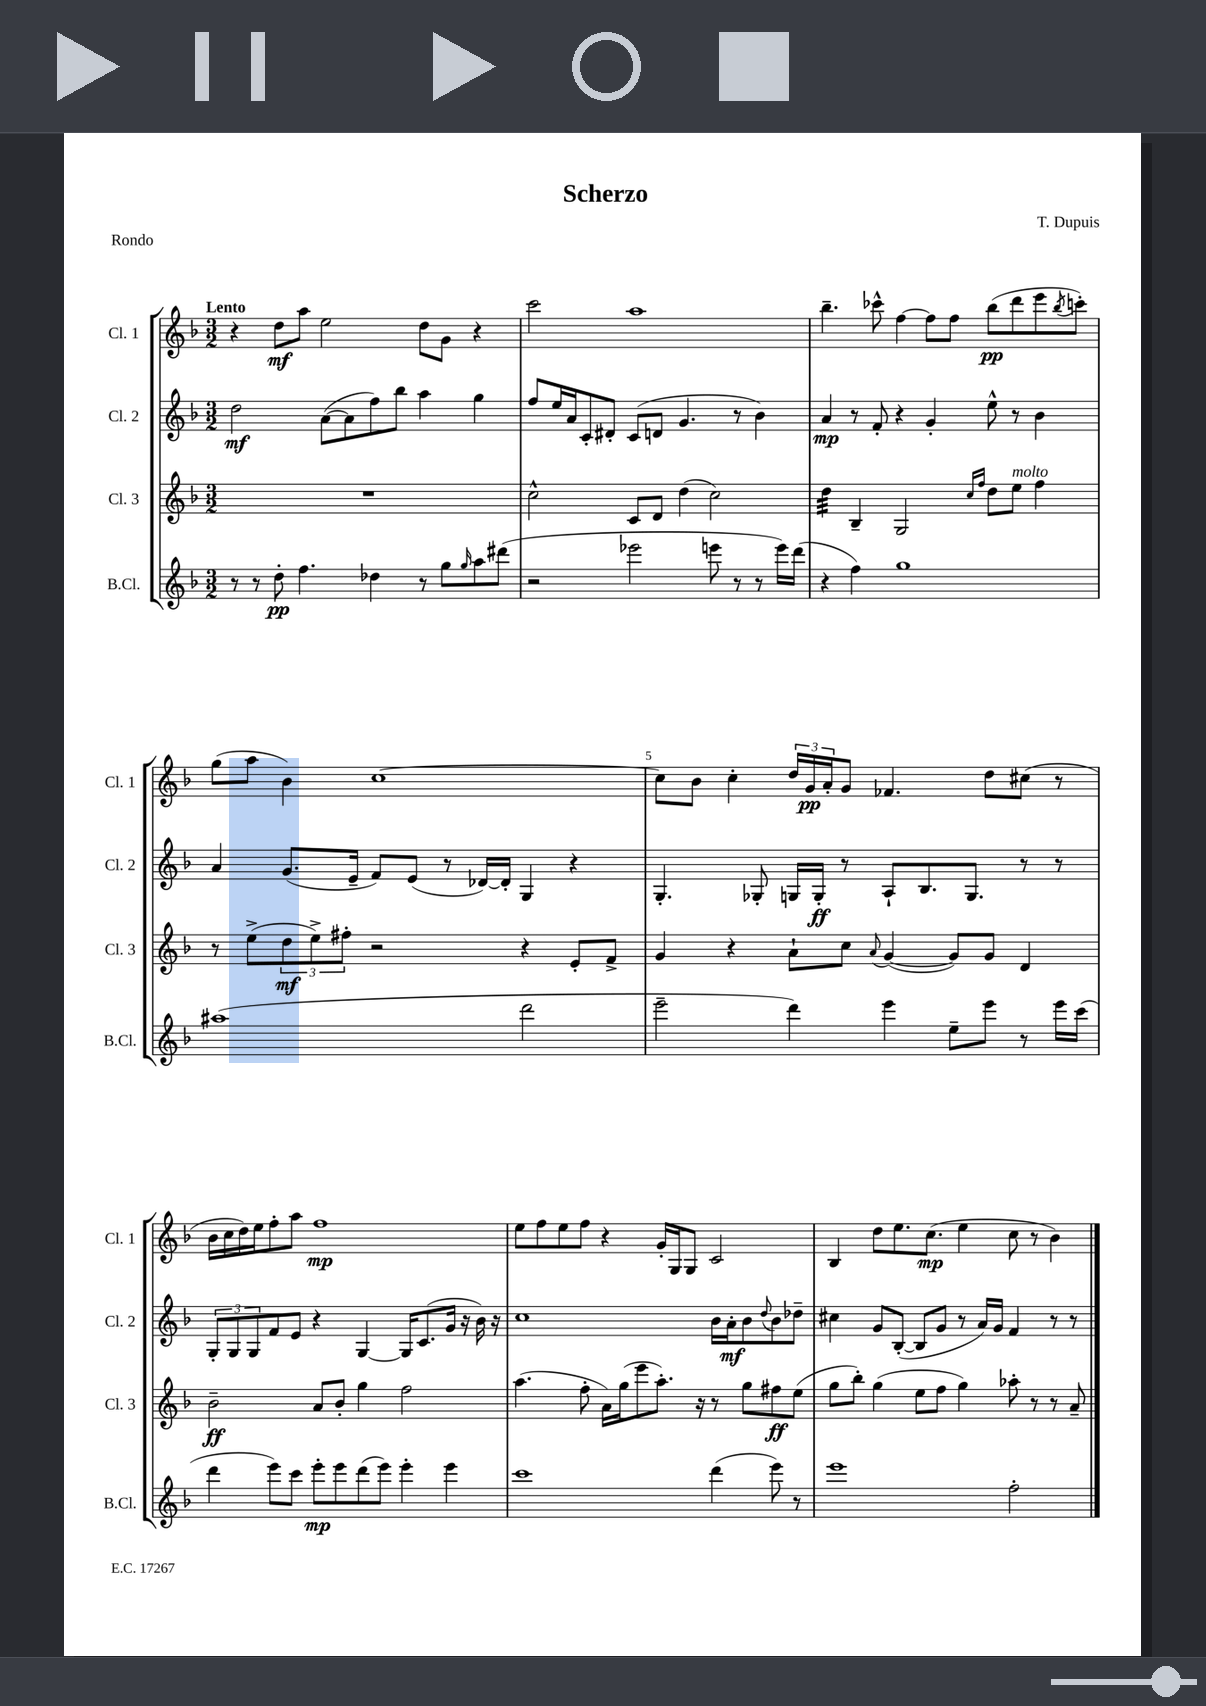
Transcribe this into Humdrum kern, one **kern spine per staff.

**kern	**kern	**kern	**kern
*staff4	*staff3	*staff2	*staff1
*clefG2	*clefG2	*clefG2	*clefG2
*k[b-]	*k[b-]	*k[b-]	*k[b-]
*M3/2	*M3/2	*M3/2	*M3/2
8r	1.r	2dd	4r
8r	.	.	.
8dd'	.	.	8dd
4.ff	.	.	8aa
.	.	([8a	2ee
.	.	8a]	.
4dd-	.	8ff)	.
.	.	8bb-	.
8r	.	4aa	8dd
8gg	.	.	8g
16qqgg	.	.	.
8aa	.	4gg	4r
(8ddd#	.	.	.
=	=	=	=
2r	2cc^^	8ff	2ccc
.	.	16ee	.
.	.	16a	.
.	.	8c'	.
.	.	8d#'	.
2eee-	8c	(8c	1aa
.	8d	8d	.
.	(4dd	4.g	.
8eee	2cc)	.	.
8r	.	8r	.
8r	.	4b-)	.
16eee)	.	.	.
(16ddd	.	.	.
=	=	=	=
4r	4dd	4a	4.bb-~
4ff)	4B-~	8r	.
.	.	8f'	8ccc-^^
1gg	2G	4r	[4ff
.	.	4g'	8ff]
.	.	.	8ff
.	16qqcc	.	.
.	16qqff	.	.
.	8dd	8ee^^	(8bb-
.	8ee	8r	8ddd
.	4ff	4b-	8eee
.	.	.	8qbb-
.	.	.	8ccc')
=	=	=	=
(1aa#	8r	4a	(8gg
.	(8ee^	.	8aa
.	12dd	(8.g	4b-)
.	12ee^)	.	.
.	12ff#'	.	.
.	.	16e~	.
.	2r	8f)	[1cc
.	.	(8e	.
.	.	8r	.
.	.	[16d-)	.
.	.	16d-']	.
2ddd	4r	4G	.
.	8e'	4r	.
.	8f^	.	.
=	=	=	=
2eee~	4g	4.G'	8cc]
.	.	.	8b-
.	4r	.	4cc'
.	.	8G-'	.
4ddd)	8a`	16G	24dd
.	.	.	24g
.	.	16G'	.
.	.	.	24a'
.	8cc	8r	8g
.	8qqa	.	.
4eee	([4g	8A`	4.f-
.	.	8.B-	.
8ee~	8g])	.	.
.	.	8.G	.
8eee	8g	.	8dd
8r	4d	8r	(8cc#
16eee	.	8r	8r
(16ccc	.	.	.
=	=	=	=
4ddd	2b-~	12G'	16b-
.	.	.	16cc
.	.	12G	.
.	.	.	16dd)
.	.	12G	.
.	.	.	16ee
8eee)	.	8f	8ff'
8ccc	.	8e	8aa
8eee'	8a	4r	1ff
8eee	8b-'	.	.
(8ddd	4gg	[4G	.
8eee)	.	.	.
4eee'	2ff	16G]	.
.	.	(8.c	.
4eee	.	16g	.
.	.	16r	.
.	.	16b-)	.
.	.	16r	.
=	=	=	=
1ccc	(4.aa	1cc	8ee
.	.	.	8ff
.	.	.	8ee
.	8ff'	.	8ff
.	16a)	.	4r
.	(16gg	.	.
.	8eee	.	.
.	8.aa')	.	16g'
.	.	.	16G
.	.	.	8G
.	16r	.	.
(4ddd	8r	16b-	2c
.	.	16a'	.
.	8gg	8b-	.
.	.	8qqdd	.
8eee)	8ff#	8b-	.
8r	(8ee	8dd-~	.
=	=	=	=
1eee	8gg	4cc#	4B-
.	8bb-')	.	.
.	(4gg	8g	8dd
.	.	([8B-'	8.ee
.	8ee	8B-]	.
.	.	.	(8.cc
.	8ff	8g	.
.	4gg)	8r	4ee
.	.	16a)	.
.	.	16g	.
2ff'	8aa-'	4f	8cc
.	8r	.	8r
.	8r	8r	4b-)
.	8a~	8r	.
==	==	==	==
*-	*-	*-	*-
